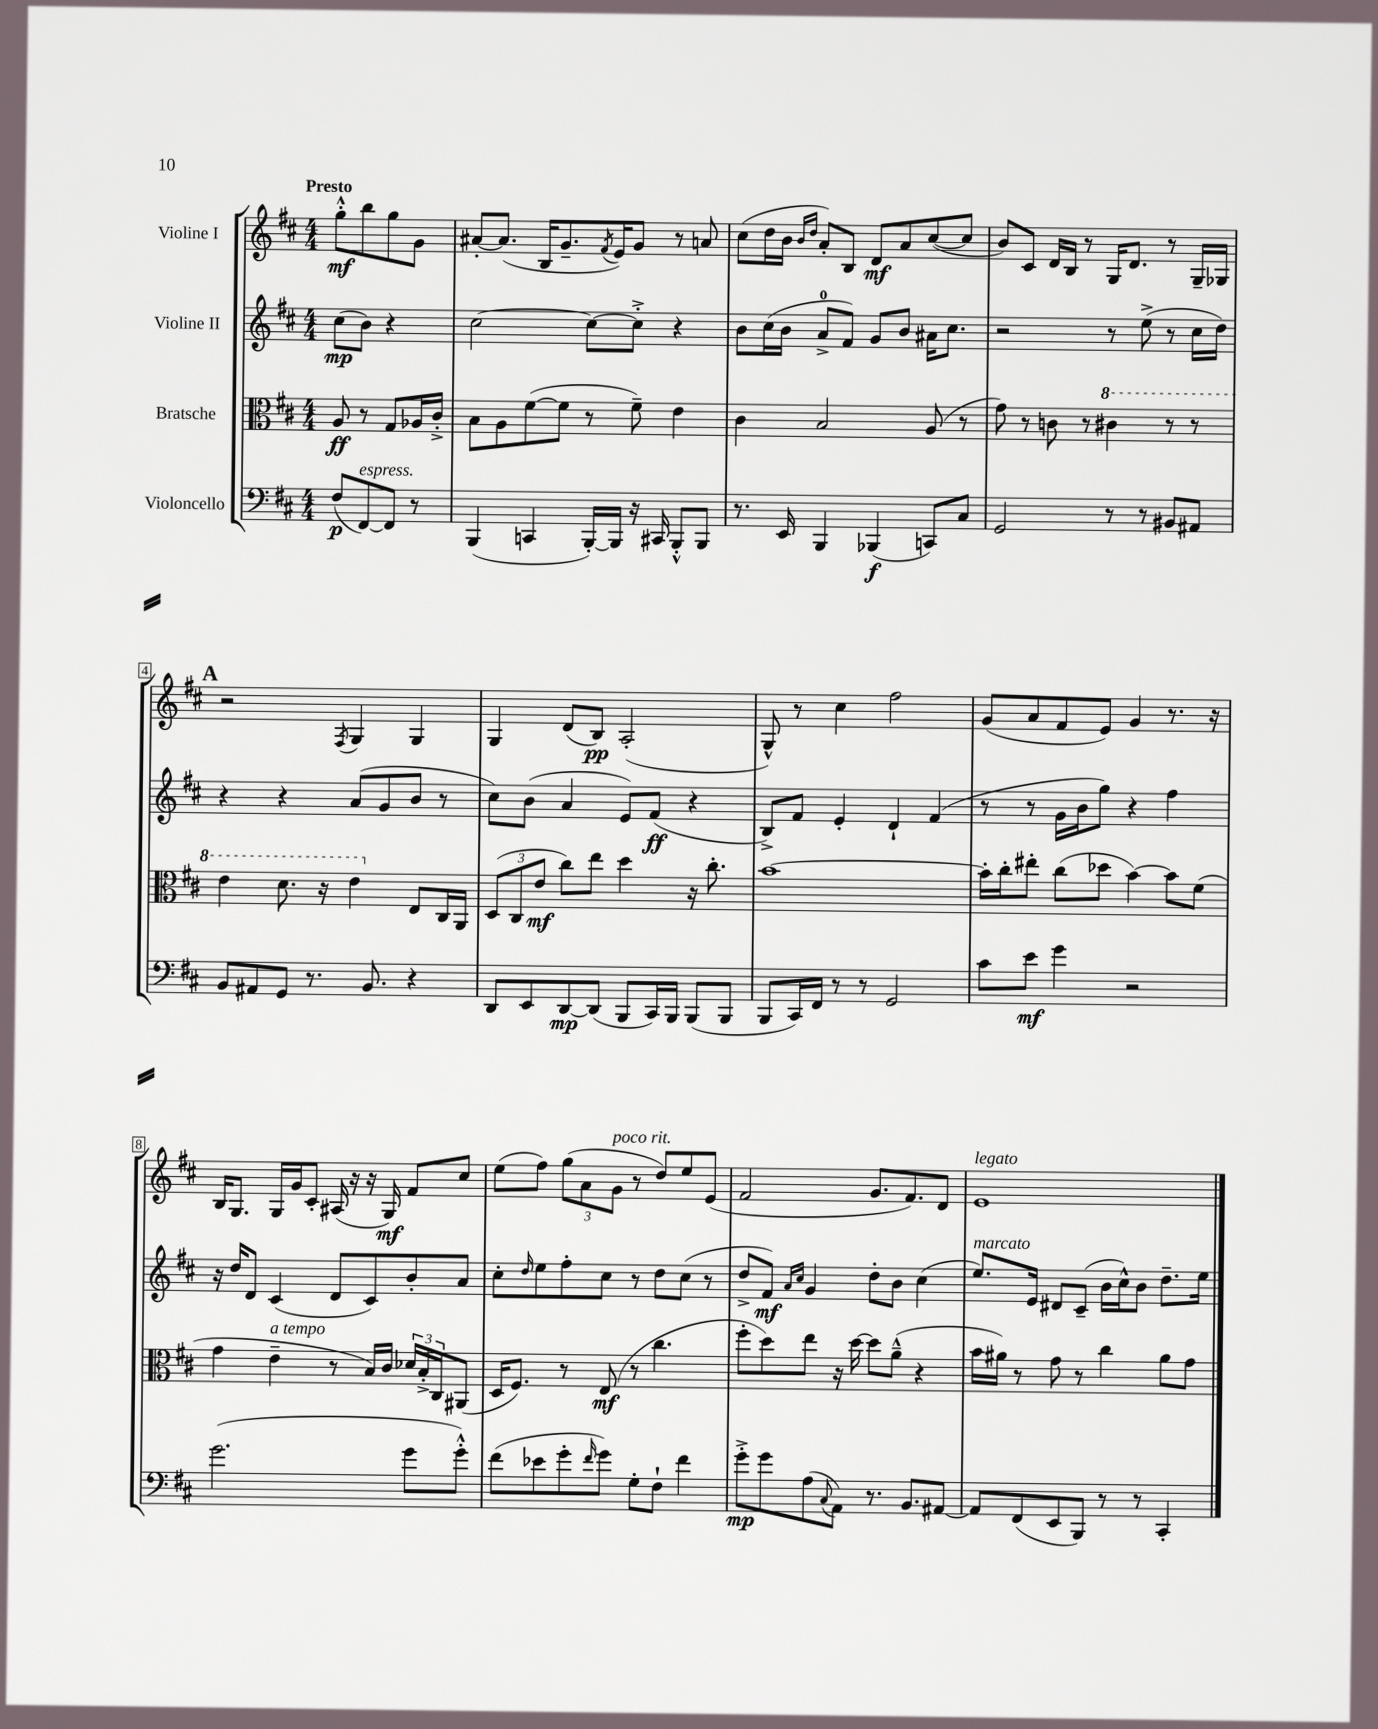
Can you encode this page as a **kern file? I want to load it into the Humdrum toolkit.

**kern	**kern	**kern	**kern
*staff4	*staff3	*staff2	*staff1
*clefF4	*clefC3	*clefG2	*clefG2
*k[f#c#]	*k[f#c#]	*k[f#c#]	*k[f#c#]
*M4/4	*M4/4	*M4/4	*M4/4
(8F#	8A	(8cc#	8gg'^^
[8FF#)	8r	8b)	8bb
8FF#]	8G	4r	8gg
8r	16A-	.	8g
.	16c#'^	.	.
=	=	=	=
(4BBB	8B	[2cc#	[8a#'
.	8A	.	(8.a#]
4CC	([8f#	.	.
.	.	.	16B
.	8f#]	.	8.g~
[16BBB')	8r	8cc#_	.
.	.	.	8qf#
16BBB]	.	.	16e)
16r	8f#~)	8cc#'^]	8g
16CC#	.	.	.
8BBB'^^	4e	4r	8r
8BBB	.	.	8a
=	=	=	=
8.r	4c#	8b	(8cc#
.	.	(16cc#	16dd
16EE	.	16b	16b
.	.	.	16qqb
.	.	.	16qqdd
4BBB	2B	8a^	8a')
.	.	8f#)	8B
(4BBB-	.	8g	8d
.	.	8b	8a
8CC)	(8A	16a#	([8cc#
.	.	8.cc#	.
8C#	8r	.	8cc#]
=	=	=	=
2GG	8g)	2r	8b)
.	8r	.	8c#
.	8c	.	16d
.	.	.	16B
.	8r	.	8r
8r	4cc#	8r	16G
.	.	.	8.d
8r	.	(8ee^	.
8BB#	8r	8r	8r
8AA#	8r	16cc#	16G~
.	.	16dd)	16G-
=	=	=	=
8BB	4ee	4r	2r
8AA#	.	.	.
8GG	8.dd	4r	.
8.r	.	.	.
.	16r	.	.
.	.	.	8qF#
.	4ee	(8a	4G
8.BB	.	.	.
.	.	8g	.
4r	8E	8b	4G
.	16C#	8r	.
.	16AA	.	.
=	=	=	=
8DD	(12D	8cc#)	4G
.	12C#	.	.
8EE	.	(8b	.
.	12e	.	.
[8DD	8cc#)	4a	(8d
(8DD]	8ee	.	8B)
8BBB	4dd	8e)	(2A'
16CC#)	.	(8f#	.
16BBB	.	.	.
(8BBB	16r	4r	.
.	8.cc#'	.	.
8BBB	.	.	.
=	=	=	=
8BBB	[1b	8B^)	8G^^)
16CC#)	.	8f#	8r
16FF#	.	.	.
8r	.	4e'	4cc#
8r	.	.	.
2GG	.	4d`	2ff#
.	.	(4f#	.
=	=	=	=
8c#	16b']	8r	(8g
.	16cc#'	.	.
8e	8ee#'	8r	8a
4g	(8cc#	16g	8f#
.	.	16b	.
.	8dd-	8gg)	8e)
2r	[4b)	4r	4g
.	8b]	4ff#	8.r
.	(8f#	.	.
.	.	.	16r
=	=	=	=
(2.g	4g	16r	16B
.	.	16dd	8.G
.	.	8d	.
.	4e~	(4c#	16G
.	.	.	16g
.	.	.	8c#'
.	8r	8d	(16A#
.	.	.	16r
.	16B)	8c#)	16r
.	16c#	.	16G)
8g	24d-	8b'	8f#
.	24B'^	.	.
.	24C#	.	.
8g'^^)	(8AA#	8a	8cc#
=	=	=	=
(8f#	16D	8cc#'	(8ee
.	8.F#)	.	.
.	.	16qqdd	.
8e-	.	8ee	8ff#)
8g'	8r	8ff#'	(12gg
.	.	.	12a
16qqf#	.	.	.
8g)	(8E	8cc#	.
.	.	.	12g
8G'	8r	8r	8r
8F#`	4.cc#	8dd	8dd)
4f#	.	(8cc#	8ee
.	.	8r	(8e
=	=	=	=
8g'^	8ff#'	8dd^	2f#
8g	8dd)	8f#)	.
.	.	16qqa	.
.	.	16qqcc#	.
(8A	8ee	4g	.
8qqC#	.	.	.
8AA)	16r	.	.
.	[16dd	.	.
8.r	8dd]	8dd'	8.g
.	(8a~^^	8b	.
8.BB	.	.	8.f#)
.	4r	(4cc#	.
[8AA#	.	.	8d
=	=	=	=
8AA#]	16b	8.ee)	1e
.	16a#)	.	.
(8FF#	8r	.	.
.	.	16e	.
8EE	8g	8d#	.
8BBB)	8r	(8c#~	.
8r	4cc#	16b	.
.	.	16cc#^^)	.
8r	.	8b	.
4CC#'	8a#	8.dd~	.
.	8g	.	.
.	.	16ee	.
==	==	==	==
*-	*-	*-	*-
